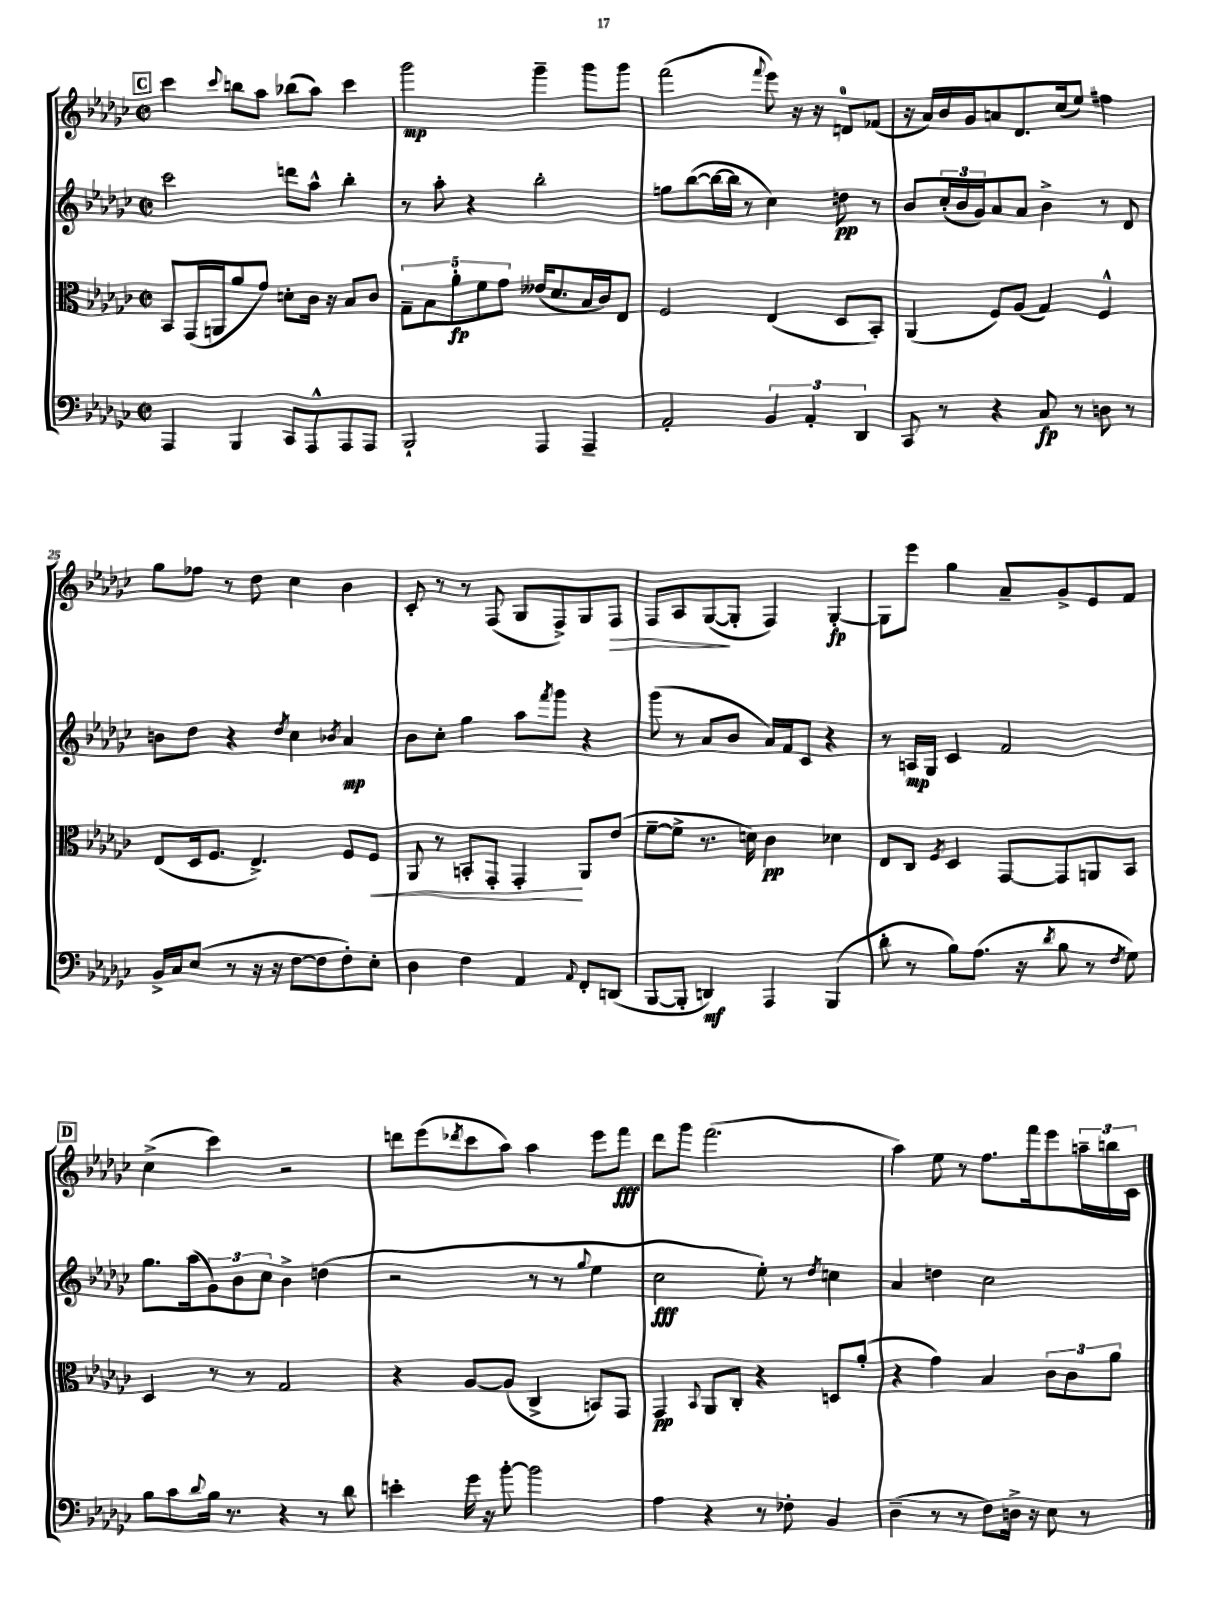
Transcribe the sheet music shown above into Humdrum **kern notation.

**kern	**kern	**kern	**kern
*staff4	*staff3	*staff2	*staff1
*clefF4	*clefC3	*clefG2	*clefG2
*k[b-e-a-d-g-c-]	*k[b-e-a-d-g-c-]	*k[b-e-a-d-g-c-]	*k[b-e-a-d-g-c-]
*M2/2	*M2/2	*M2/2	*M2/2
*met(c|)	*met(c|)	*met(c|)	*met(c|)
4AAA-	8BB-	2ccc-	4ccc-
.	(16GG-	.	.
.	16AA	.	.
.	.	.	8qqccc-
4BBB-	8a-	.	8bb
.	8g-)	.	8aa-
8CC-	8d'	8ddd	(8bb-
8AAA-^^	16c-	8aa-^^	8aa-)
.	16r	.	.
8AAA-	8B-	4bb-'	4ccc-
8AAA-	8c-	.	.
=	=	=	=
2BBB-`	10G-~	8r	2ggg-
.	10B-	.	.
.	.	8aa-'	.
.	10a-'	.	.
.	.	4r	.
.	10f	.	.
.	10g-	.	.
4AAA-	(16e--	2bb-'	4ggg-~
.	8.d-	.	.
4AAA-~	16B-	.	8ggg-
.	16c-)	.	.
.	8E-	.	8ggg-
=	=	=	=
2AA-'	2F	8gg	(2fff
.	.	([8bb-	.
.	.	16bb-_	.
.	.	16bb-]	.
.	.	8r	.
.	.	.	8qqfff
6BB-	(4E-	4cc-)	8eee-)
.	.	.	16r
6AA-'	.	.	.
.	.	.	16r
.	8D-	8dd	8d
6DD-	.	.	.
.	8BB-')	8r	(8f-
=	=	=	=
8CC-	(4AA-	8b-	16r
.	.	.	16a-)
8r	.	(24cc-'	16b-
.	.	24b-	.
.	.	.	16g-
.	.	24g-)	.
4r	8F)	8a-	8a
.	(8A-	8a-	8.d-
8C-	4G-)	4b-^	.
.	.	.	(16cc-
8r	.	.	8ee-)
8D	4F^^	8r	4ff#
8r	.	8d-	.
=	=	=	=
16BB-^	(8E-	8b	8gg-
16C-	.	.	.
(8E-	16D-	8dd-	8ff-
.	8.F	.	.
8r	.	4r	8r
16r	4.E-^)	.	8dd-
16r	.	.	.
.	.	8qdd-	.
[8F	.	4cc-	4cc-
8F]	.	.	.
.	.	8qb-	.
8F')	8F	4a-	4b-
8E-'	8F	.	.
=	=	=	=
4D-	8AA-	8b-	8c-'
.	8r	8cc-'	8r
4F	8BB'	4gg-	8r
.	8GG-'	.	(8F
4AA-	4GG-'	8aa-	8G-
.	.	8qfff	.
.	.	8ggg-	8F^)
8qqAA-	.	.	.
8FF'	8AA-	4r	8G-
(8DD	(8e-	.	8F
=	=	=	=
[8BBB-	[8f~	(8ggg-	8F
8BBB-']	8f^]	8r	8A-
4DD)	8.r	8a-	([8G-
.	.	8b-	8G-']
.	16d)	.	.
4AAA-	4c-	16a-)	4F)
.	.	16f	.
.	.	8c-	.
(4BBB-	4d-	4r	[4G-'
=	=	=	=
8d-'	8E-	8r	8G-]
8r	8C-	16A	8eee-
.	.	16G-	.
.	8qF	.	.
8B-)	4D-	4c-	4gg-
(8.A-	.	.	.
.	[8GG-	2f	8a-~
16r	.	.	.
8qd-	.	.	.
8B-	8GG-]	.	8g-^
8r	8AA	.	8e-
8qF	.	.	.
8G-)	8BB-	.	8f
=	=	=	=
8B-	4D-	8.gg-	(4cc-^
8c-	.	.	.
.	.	(16aa-	.
8qqd-	.	.	.
16B-	8r	12g-)	4ccc-)
8.r	.	.	.
.	.	12b-	.
.	8r	.	.
.	.	12cc-	.
4r	2G-	4b-^	2r
8r	.	(4dd	.
8d-	.	.	.
=	=	=	=
4e'	4r	2r	8ddd
.	.	.	(8eee-
.	.	.	8qddd-
16g-	[8A-	.	8ccc-
16r	.	.	.
[8b-'	(8A-]	.	8aa-)
2b-]	4C-^	8r	4aa-
.	.	8r	.
.	.	8qqgg-	.
.	8BB)	4ee-	8eee-
.	8GG-	.	8fff
=	=	=	=
4A-	4GG-	2cc-	8ddd-
.	.	.	8ggg-
.	8qqBB-	.	.
4r	8AA-	.	(2.fff
.	8C-'	.	.
8r	4r	8ee-')	.
8F-'	.	8r	.
.	.	8qdd-	.
4BB-	8D	4cc	.
.	(8a-'	.	.
=	=	=	=
(4D-~	4r	4a-	4aa-)
8r	4g-)	4dd	8ee-
8r	.	.	8r
8F)	4B-	2cc-	8.ff
16D^	.	.	.
16r	.	.	16fff
8E-	12c-	.	8eee-
.	12c-	.	.
8r	.	.	24aa~
.	12a-	.	24bb
.	.	.	24c-
==	==	==	==
*-	*-	*-	*-
